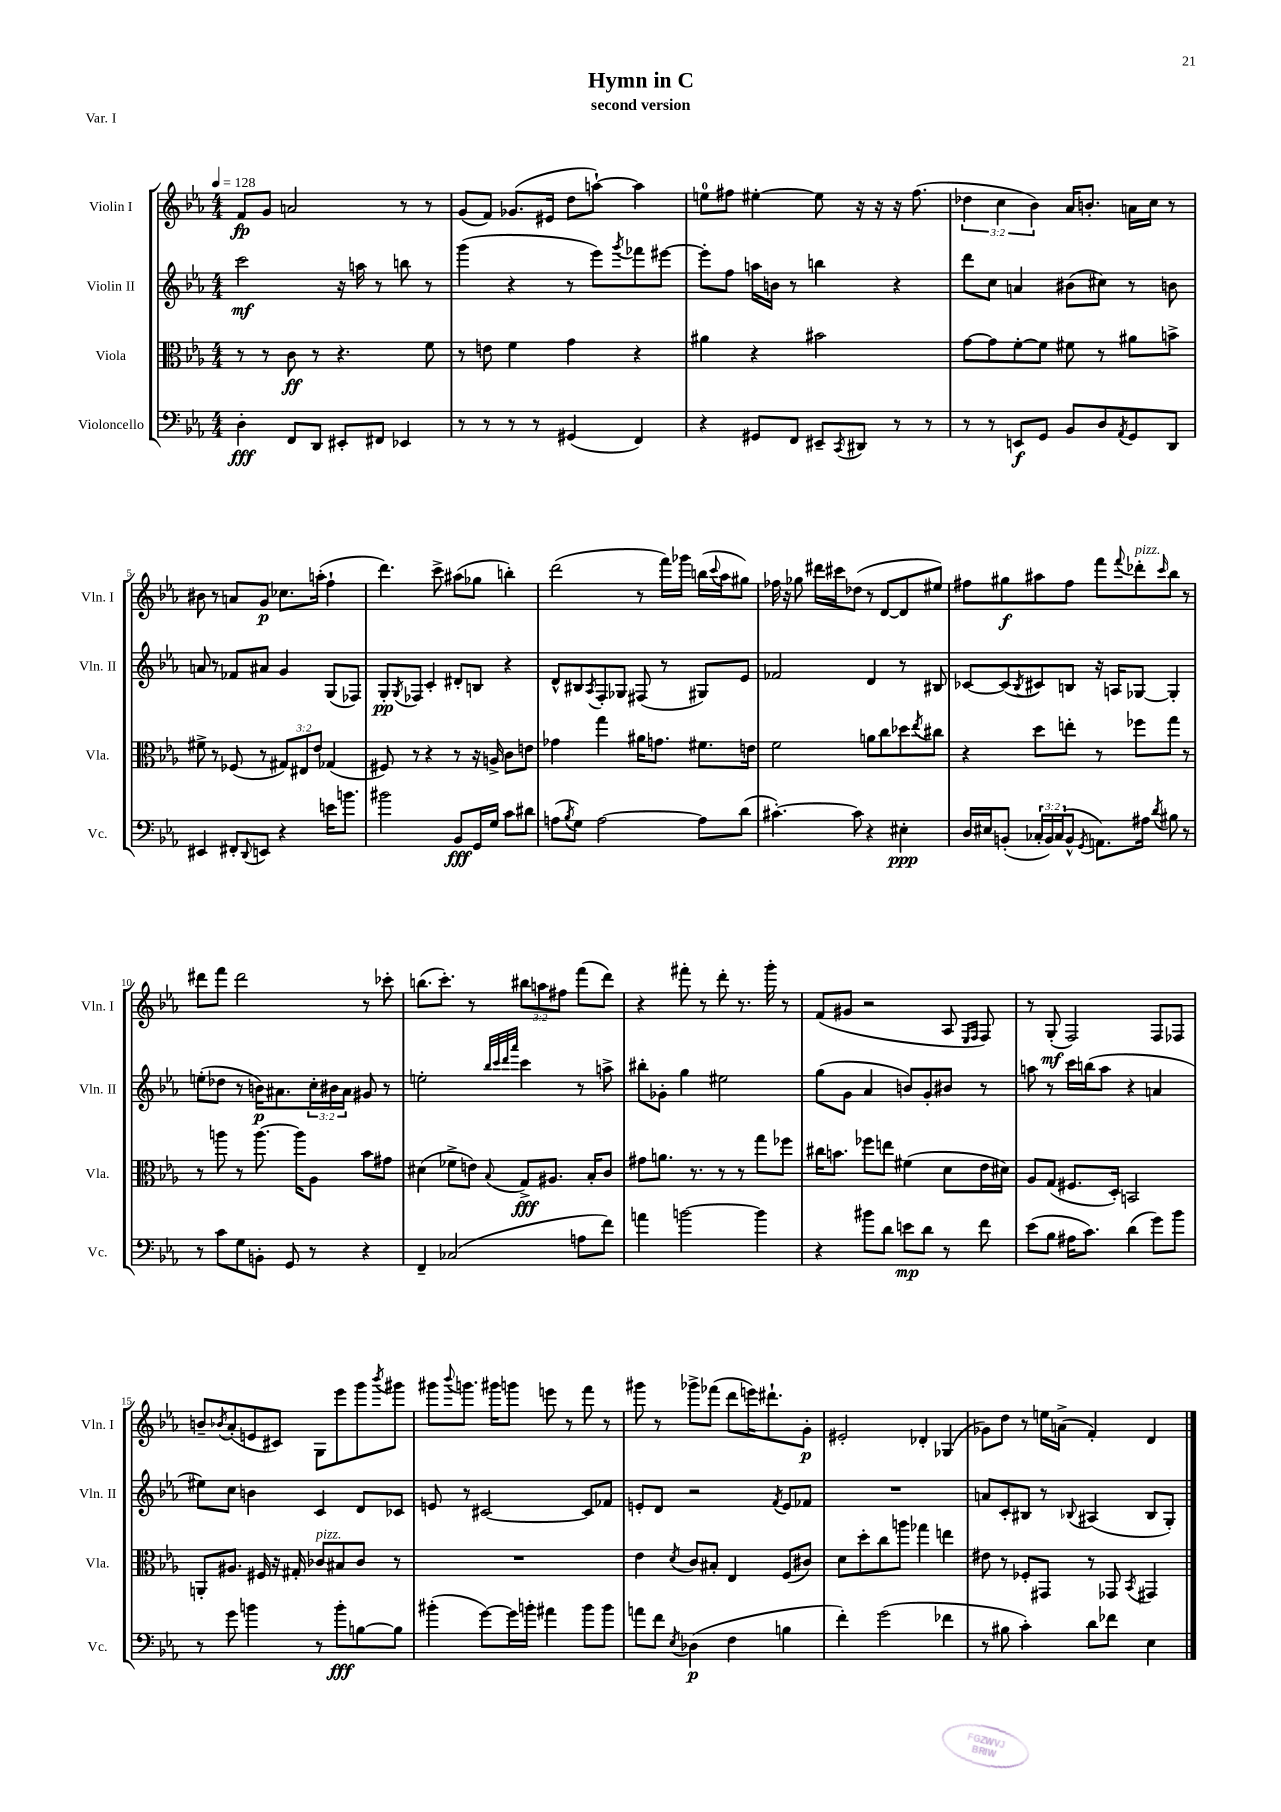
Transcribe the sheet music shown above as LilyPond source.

\header { title = "Hymn in C" subtitle = "second version" piece = "Var. I" }
<<
\new StaffGroup <<
\new Staff = "s0" \with { instrumentName = "Violin I" shortInstrumentName = "Vln. I" } {
    \clef treble \key ees \major \numericTimeSignature \time 4/4 \override Staff.TupletNumber.text = #tuplet-number::calc-fraction-text \tempo 4 = 128
    f'8\fp g'8 a'2 r8 r8 |
    g'8( f'8) ges'8.( eis'16 d''8 a''8~-!) a''4 |
    e''8-0 fis''8 eis''4~-. eis''8 r16 r16 r16 fis''8.( |
    \tuplet 3/2 { des''4 c''4 bes'4) } aes'16 b'8.-. a'16 c''16 r8 |
    bis'8 r8 a'8 g'8\p ces''8. a''16-.( f''4-! |
    d'''4.) c'''8-> ais''8( ges''8 b''4-.) |
    d'''2( r8 f'''16) ges'''16 b''16( \appoggiatura { c'''8 } aes''16 gis''8) |
    fes''16 r16 ges''8 dis'''16 cis'''16 des''8( r8 d'8~ d'8 eis''8) |
    fis''8 gis''8\f ais''8 fis''8 f'''8 \appoggiatura { f'''8 } des'''8-.^\markup { \italic "pizz." } \grace { c'''16 } bes''8 r8 |
    dis'''8 f'''8 dis'''2 r8 ces'''8-. |
    b''8.( c'''8.-.) r8 \tuplet 3/2 { bis''8 a''8 fis''8 } f'''8( d'''8) |
    r4 fis'''8-. r8 d'''8-. r8. g'''16-. r8 |
    f'8( gis'8 r2 aes8 \grace { ees16 f16 } f8) |
    r8 g8-.\mf( f2) f8 fes8 |
    b'8-- \acciaccatura { bes'8 } aes'8-.( e'8 cis'8) g8 ees'''8 g'''8 \acciaccatura { bes'''8 } gis'''8 |
    gis'''8 \appoggiatura { bes'''8 } g'''8. gis'''16 g'''8 e'''8 r8 f'''8 r8 |
    gis'''8 r8 ges'''8-> fes'''8( d'''8 e'''16) dis'''8.-! g'8-.\p |
    eis'2-. des'4-. ges4( |
    ges'8) d''8 r8 e''16 a'16->( f'4-.) d'4 \bar "|." |
}
\new Staff = "s1" \with { instrumentName = "Violin II" shortInstrumentName = "Vln. II" } {
    \clef treble \key ees \major \numericTimeSignature \time 4/4 \override Staff.TupletNumber.text = #tuplet-number::calc-fraction-text
    c'''2\mf r16 a''16 r8 b''8 r8 |
    g'''4( r4 r8 ees'''8) \acciaccatura { g'''8 } fes'''8 eis'''8~ |
    eis'''8-. f''8 a''16 b'16 r8 b''4 r4 |
    d'''8 c''8 a'4 bis'8( cis''8) r8 b'8 |
    a'8 r8 fes'8 ais'8 g'4 g8( fes8) |
    g8-.\pp \acciaccatura { g8 } fes8 c'4-. dis'8-. b8 r4 |
    d'8-^ bis8 \acciaccatura { aes8 } f8-. ges8 fis8( r8 gis8) ees'8 |
    fes'2 d'4 r8 bis8 |
    ces'8~ ces'8( \acciaccatura { bes8 } cis'8) b8 r16 a16 ges8~ ges4-. |
    e''8-.( des''8 r8 b'16\p) ais'8. \tuplet 3/2 { c''16-. bis'16 ais'16 } gis'8 r8 |
    e''2-. \grace { bes''32 c'''32 d'''32 aes'''32 } c'''4 r8 a''8-> |
    bis''8-. ges'8-. g''4 eis''2 |
    g''8( g'8 aes'4 b'8) g'8-. bis'8 r8 |
    a''8 r8 c'''16 b''16( a''8 r4 a'4 |
    eis''8) c''8 b'4 c'4 d'8 ces'8 |
    e'8 r8 cis'2~ cis'8 fes'8 |
    e'8-. d'8 r2 \acciaccatura { f'8 } e'8 fes'8 |
    R1 |
    a'8 c'8-. bis8 r8 \appoggiatura { bes8 } ais4( bes8 g8-.) \bar "|." |
}
\new Staff = "s2" \with { instrumentName = "Viola" shortInstrumentName = "Vla." } {
    \clef alto \key ees \major \numericTimeSignature \time 4/4 \override Staff.TupletNumber.text = #tuplet-number::calc-fraction-text
    r8 r8 c'8\ff r8 r4. f'8 |
    r8 e'8 f'4 g'4 r4 |
    ais'4 r4 bis'2 |
    g'8~ g'8 f'8~-. f'8 fis'8 r8 ais'8 b'8-> |
    fis'8-> r8 fes8( r8 \tuplet 3/2 { gis8) eis8 ees'8 } ges4( |
    fis8) r8 r4 r8 r16 a16-> c'8 e'8 |
    ges'4 g''4 ais'16 g'8. fis'8. e'16 |
    f'2 a'8 c''8 des''8 \acciaccatura { ees''8 } cis''8 |
    r4 d''8 e''8-. r8 fes''8 g''8 r8 |
    r8 a''8 r8 a''8.~ a''16 aes8 bes'8 gis'8 |
    dis'4( fes'8-> e'8) \appoggiatura { bes8 } g8->\fff ais8. bes16-. c'8 |
    gis'8 a'8. r8. r8 r8 g''8 fes''8 |
    cis''16 b'8. fes''8 e''8 fis'4( d'8 ees'16 dis'16) |
    aes8 g8( fis8. d16-.) b,2 |
    a,8-. ais8. fis16 r16 gis16-. ces'8^\markup { \italic "pizz." } bis8 ces'8 r8 |
    R1 |
    ees'4 \acciaccatura { d'8 } c'8 bis8-. ees4 f8( cis'8) |
    d'8 d''8-. c''8 a''8 ges''4 e''4 |
    eis'8 r8 fes8-. gis,8 r8 ges,8 \acciaccatura { bes,8 } gis,4 \bar "|." |
}
\new Staff = "s3" \with { instrumentName = "Violoncello" shortInstrumentName = "Vc." } {
    \clef bass \key ees \major \numericTimeSignature \time 4/4 \override Staff.TupletNumber.text = #tuplet-number::calc-fraction-text
    d4-.\fff f,8 d,8 eis,8-. fis,8 ees,4 |
    r8 r8 r8 r8 gis,4( f,4) |
    r4 gis,8 f,8 eis,8-- \acciaccatura { c,8 } dis,8 r8 r8 |
    r8 r8 e,8\f g,8 bes,8 d8 \acciaccatura { aes,8 } g,8 d,8 |
    eis,4 fis,8-. \appoggiatura { d,8 } e,8 r4 e'16 b'8. |
    bis'2 bes,8\fff g,16 g16 c'8 dis'8 |
    a8( \acciaccatura { bes8 } g8) a2~ a8 d'8( |
    cis'4.~-.) cis'8 r4 eis4-.\ppp |
    d16 eis16 b,8-.( \tuplet 3/2 { ces16-. b,16) ces16( } b,8-^ \acciaccatura { g,8 } a,8.) ais16 \acciaccatura { d'8 } bis8 r8 |
    r8 c'8 g8 b,8-. g,8 r8 r4 |
    f,4-- ces2( a8 f'8) |
    a'4 b'2~ b'4 |
    r4 bis'8 d'8 e'8\mp d'8 r8 f'8 |
    ees'8( bes8 ais16 c'8.) d'4( g'8) bes'8 |
    r8 g'8 b'4 r8 b'8-.\fff b8~ b8 |
    bis'4-.( g'8~) g'16 b'16-. ais'4 b'8 b'8 |
    a'8 f'8 \acciaccatura { ees8 } des4\p( f4 b4 |
    f'4-.) g'2( fes'4 |
    r8 bis8 c'4-.) d'8 fes'8 ees4 \bar "|." |
}
>>
>>
